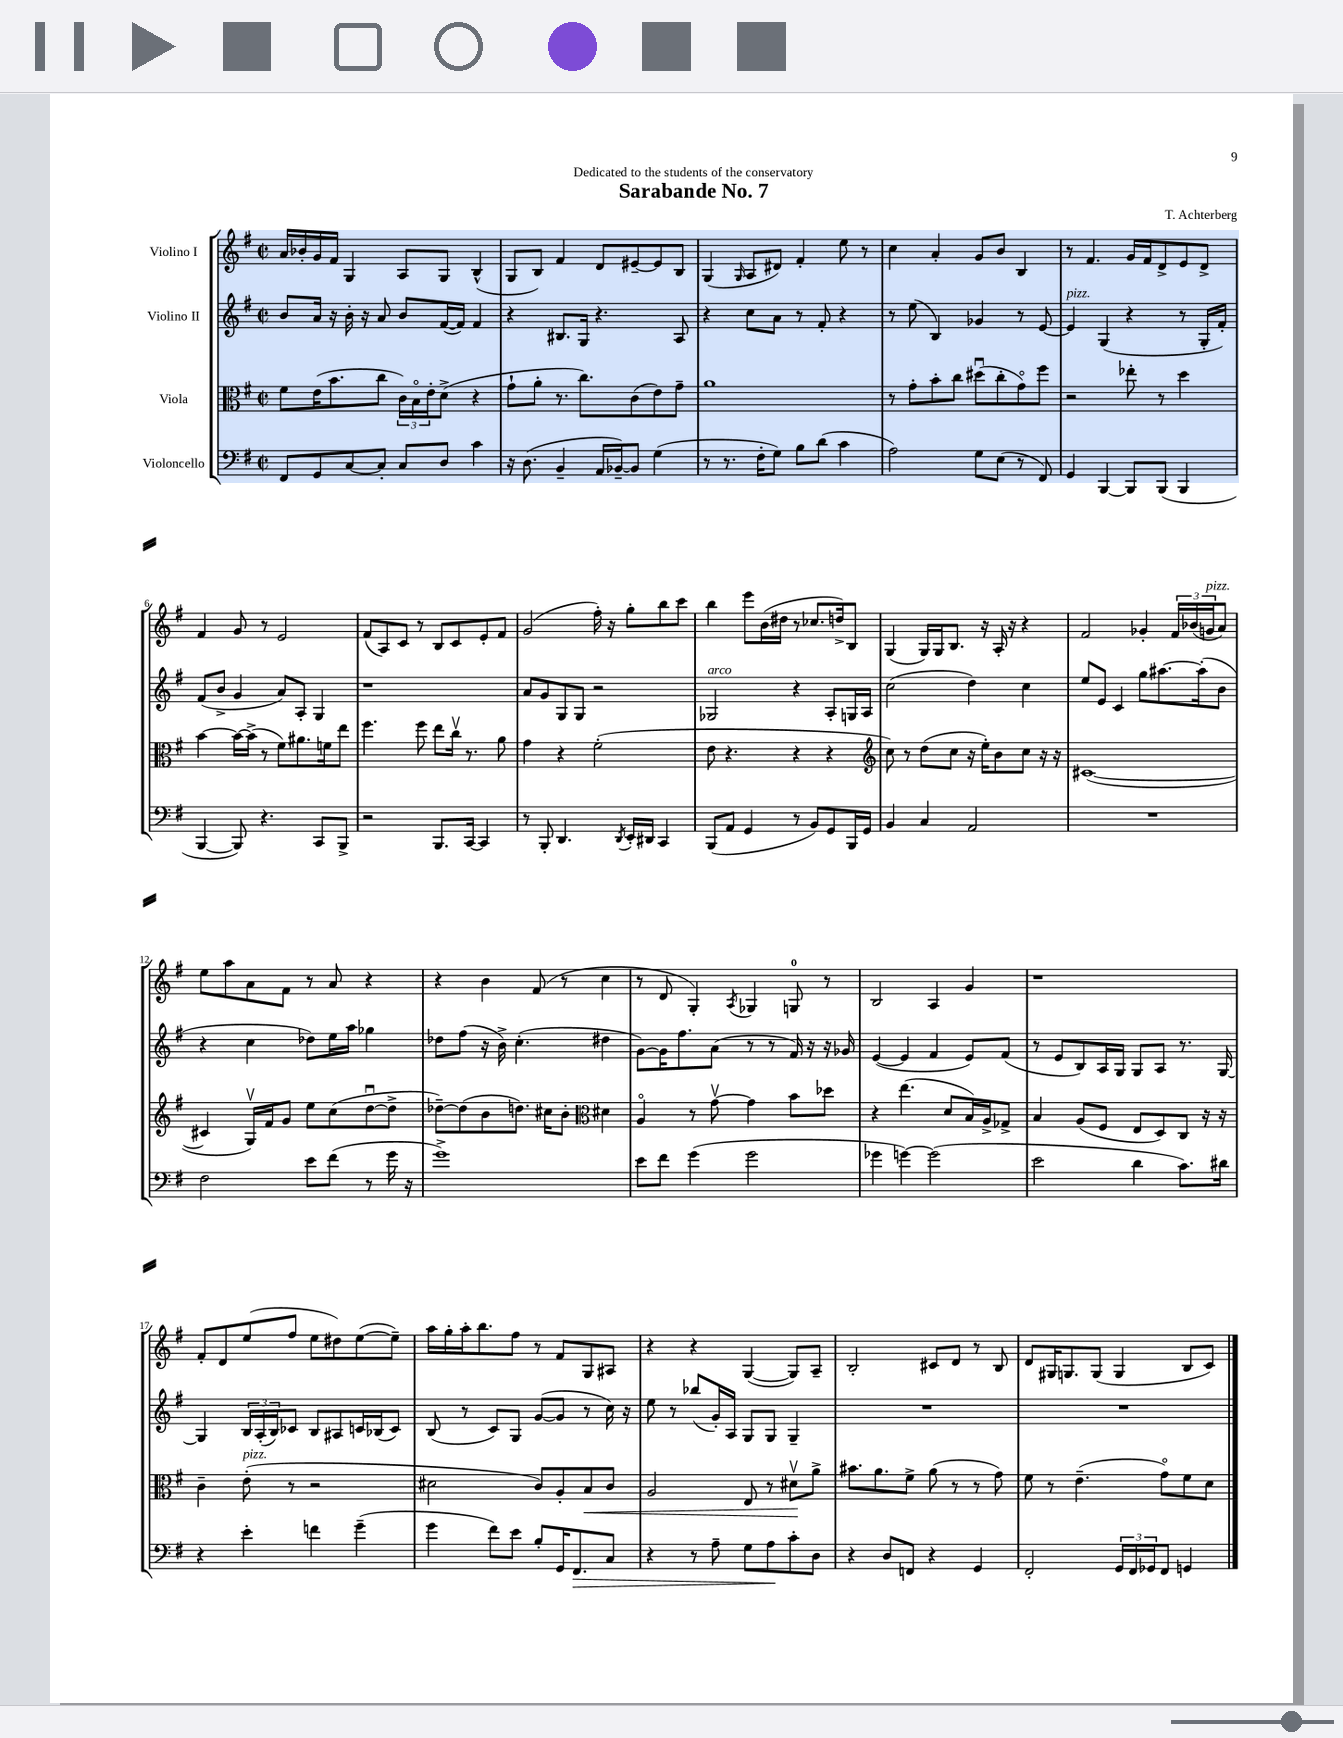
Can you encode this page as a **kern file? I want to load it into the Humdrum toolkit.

**kern	**kern	**kern	**kern
*staff4	*staff3	*staff2	*staff1
*clefF4	*clefC3	*clefG2	*clefG2
*k[f#]	*k[f#]	*k[f#]	*k[f#]
*M2/2	*M2/2	*M2/2	*M2/2
*met(c|)	*met(c|)	*met(c|)	*met(c|)
8FF#	8f#	8b	16a
.	.	.	16b-'
8GG	(16e	16a	16g
.	8.b	16r	16f#
[8C	.	16b'	4G
.	.	16r	.
8C']	8cc	8a	.
8C	24c)	8b	8A
.	24Bo	.	.
.	24e'	.	.
8D	(8d^	([16f#	8G
.	.	16f#])	.
4c	4r	4f#	(4B^^
=	=	=	=
16r	8g`	4r	8G
(8.D	.	.	.
.	8a'	.	8B)
4BB~	8.r	8.B#	4f#
.	8.cc)	16G	.
16AA	.	4.r	8d
[16BB-~)	.	.	.
8BB-]	(8c	.	[8e#~
(4G	8e)	.	8e#]
.	8g~	8A	8B
=	=	=	=
8r	1a	4r	(4G
8.r	.	.	.
.	.	.	16qqG
.	.	8cc	8A
16F#'	.	.	.
8G)	.	8a	8d#)
8B	.	8r	4f#'
(8d	.	8f#'	.
4c	.	4r	8ee
.	.	.	8r
=	=	=	=
2A)	8r	8r	4cc
.	8g'	(8ee	.
.	8b'	4B)	4a'
.	8cc	.	.
8G	(8dd#u	4g-	8g
(8E	8cc'	.	8b
8r	8go)	8r	4B
8FF#)	8ff#	[8e	.
=	=	=	=
4GG	2r	4e]	8r
.	.	.	4.f#
[4BBB	.	(4G	.
8BBB]	8ee-'	4r	16g
.	.	.	16f#
(8BBB	8r	.	8d^
4BBB	4dd	8r	8e
.	.	16G'	8d^
.	.	16f#')	.
=	=	=	=
[4BBB	[4b	(8f#	4f#
.	.	8b^	.
8BBB])	16b_	4g	8g
.	(16b^]	.	.
4.r	8r	.	8r
.	8f#)	8a)	2e
.	8.a#	8A'	.
8CC	.	4G	.
.	16f	.	.
8BBB^	8ee	.	.
=	=	=	=
2r	4.ff#	1r	(8f#
.	.	.	8A)
.	.	.	8c
.	8ff#	.	8r
8.BBB	8ee	.	8B
.	16ccv	.	8c
[16CC	8.r	.	.
4CC]	.	.	8e'
.	8a	.	8f#
=	=	=	=
8r	4g	8a	(2g
8BBB'	.	8g	.
4.DD	4r	8G	.
.	.	8G	.
.	(2f#'	2r	16ff#')
.	.	.	16r
8qDD	.	.	.
16EE'	.	.	8gg'
16DD#	.	.	.
4CC	.	.	8bb
.	.	.	8ccc
=	=	=	=
(8BBB	8e	2G-	4bb
8AA	4.r	.	.
4GG	.	.	8eee
.	.	.	(16b
.	.	.	16dd#
8r	4r	4r	8r
8BB)	.	.	8.cc-
8GG	4r	8A'	.
.	.	.	16dd^)
16BBB	.	16G	8B
16GG	.	16A	.
=	=	=	=
*	*clefG2	*	*
4BB	8cc)	(2cc	(4G
.	8r	.	.
4C	(8dd	.	16G)
.	.	.	16G
.	8cc	.	8.B
2AA	16r	4dd)	.
.	16ee')	.	16r
.	8b	.	16A'
.	.	.	16r
.	8cc	4cc	4r
.	16r	.	.
.	16r	.	.
=	=	=	=
1r	([1c#	8ee	2f#
.	.	8e	.
.	.	4c	.
.	.	8gg	4g-'
.	.	[8.aa#	.
.	.	.	24f#
.	.	.	(24b-
.	.	(16aa#']	.
.	.	.	24g
.	.	8b	8a)
=	=	=	=
2F#	4c#]	4r	8ee
.	.	.	8aa
.	16Gv)	4cc	8a
.	16f#	.	.
.	8g	.	8f#
8e	8ee	8dd-)	8r
(8f#	(8cc	16ee	8a
.	.	16aa	.
8r	[8ddu	4gg-	4r
16g	8dd^]	.	.
16r	.	.	.
=	=	=	=
1g^)	[8dd-~)	8dd-	4r
.	(8dd-]	(8ff#	.
.	8b	16r	4b
.	.	16b^)	.
.	8.dd)	(4.cc'	.
.	.	.	(8f#
.	16cc#	.	.
.	8b'	.	8r
*	*clefC3	*	*
.	4d#	4dd#	4cc
=	=	=	=
8e	4Ao	[8g)	8r
8f#	.	16g]	8d
.	.	8.ff#	.
(4g	8r	.	4G')
.	[8gv	(8a	.
.	.	.	8qA
2g	4g]	8r	4G-
.	.	8r	.
.	8b	16f#)	8G
.	.	16r	.
.	8dd-	16r	8r
.	.	16g-	.
=	=	=	=
4g-	4r	([4e	2B
[4g)	(4.ee	4e]	.
(2g]	.	4f#	4A
.	8d	.	.
.	16B)	8e)	4g
.	16A^	.	.
.	8G-^	(8f#	.
=	=	=	=
2e	4B	8r	1r
.	.	8e	.
.	(8A	8B)	.
.	8F#	16A	.
.	.	16G	.
4d	8E	8G	.
.	8D)	8A	.
8.c)	8C	8.r	.
.	16r	.	.
16d#	16r	[16G	.
=	=	=	=
4r	4c~	4G]	8f#'
.	.	.	8d
4e'	(8e'	24B	(8ee
.	.	(24A'	.
.	.	24B)	.
.	8r	8c-	8ff#
4f	2r	8B	8ee
.	.	8A#	8dd#)
(4g~	.	16c	([8ee
.	.	(16B-	.
.	.	8c)	8ee~])
=	=	=	=
4g	2d#	(8B	16aa
.	.	.	16gg'
.	.	8r	16aa'
.	.	.	8.bb
8f#)	.	8c)	.
8e	.	8G	8ff#
8B'	8c)	([8g	8r
16GG	8A'	8g]	8f#
8.FF#	.	.	.
.	8B	8r	8G
8C	8c	16cc)	8A#
.	.	16r	.
=	=	=	=
4r	2A	8ee	4r
.	.	8r	.
8r	.	(8bb-	4r
8A~	.	16g')	.
.	.	16A	.
8G	8E	8G	([4G
8A	8r	8G	.
8c'	8d#v	4G~	8G])
8D	8a^	.	8A~
=	=	=	=
4r	8.b#	1r	2B'
.	8.a	.	.
8D	.	.	.
8FF	8f#^	.	.
4r	(8a	.	8c#
.	8r	.	8d
4GG	8r	.	8r
.	8g)	.	8B
=	=	=	=
2FF#'	8f#	1r	8d
.	8r	.	16G#
.	.	.	8.G
.	(4.e~	.	.
.	.	.	(8G
24GG	.	.	4G
24FF#	.	.	.
24GG-	.	.	.
8FF#	8go)	.	.
4GG	8f#	.	8B
.	8d	.	8c)
==	==	==	==
*-	*-	*-	*-
